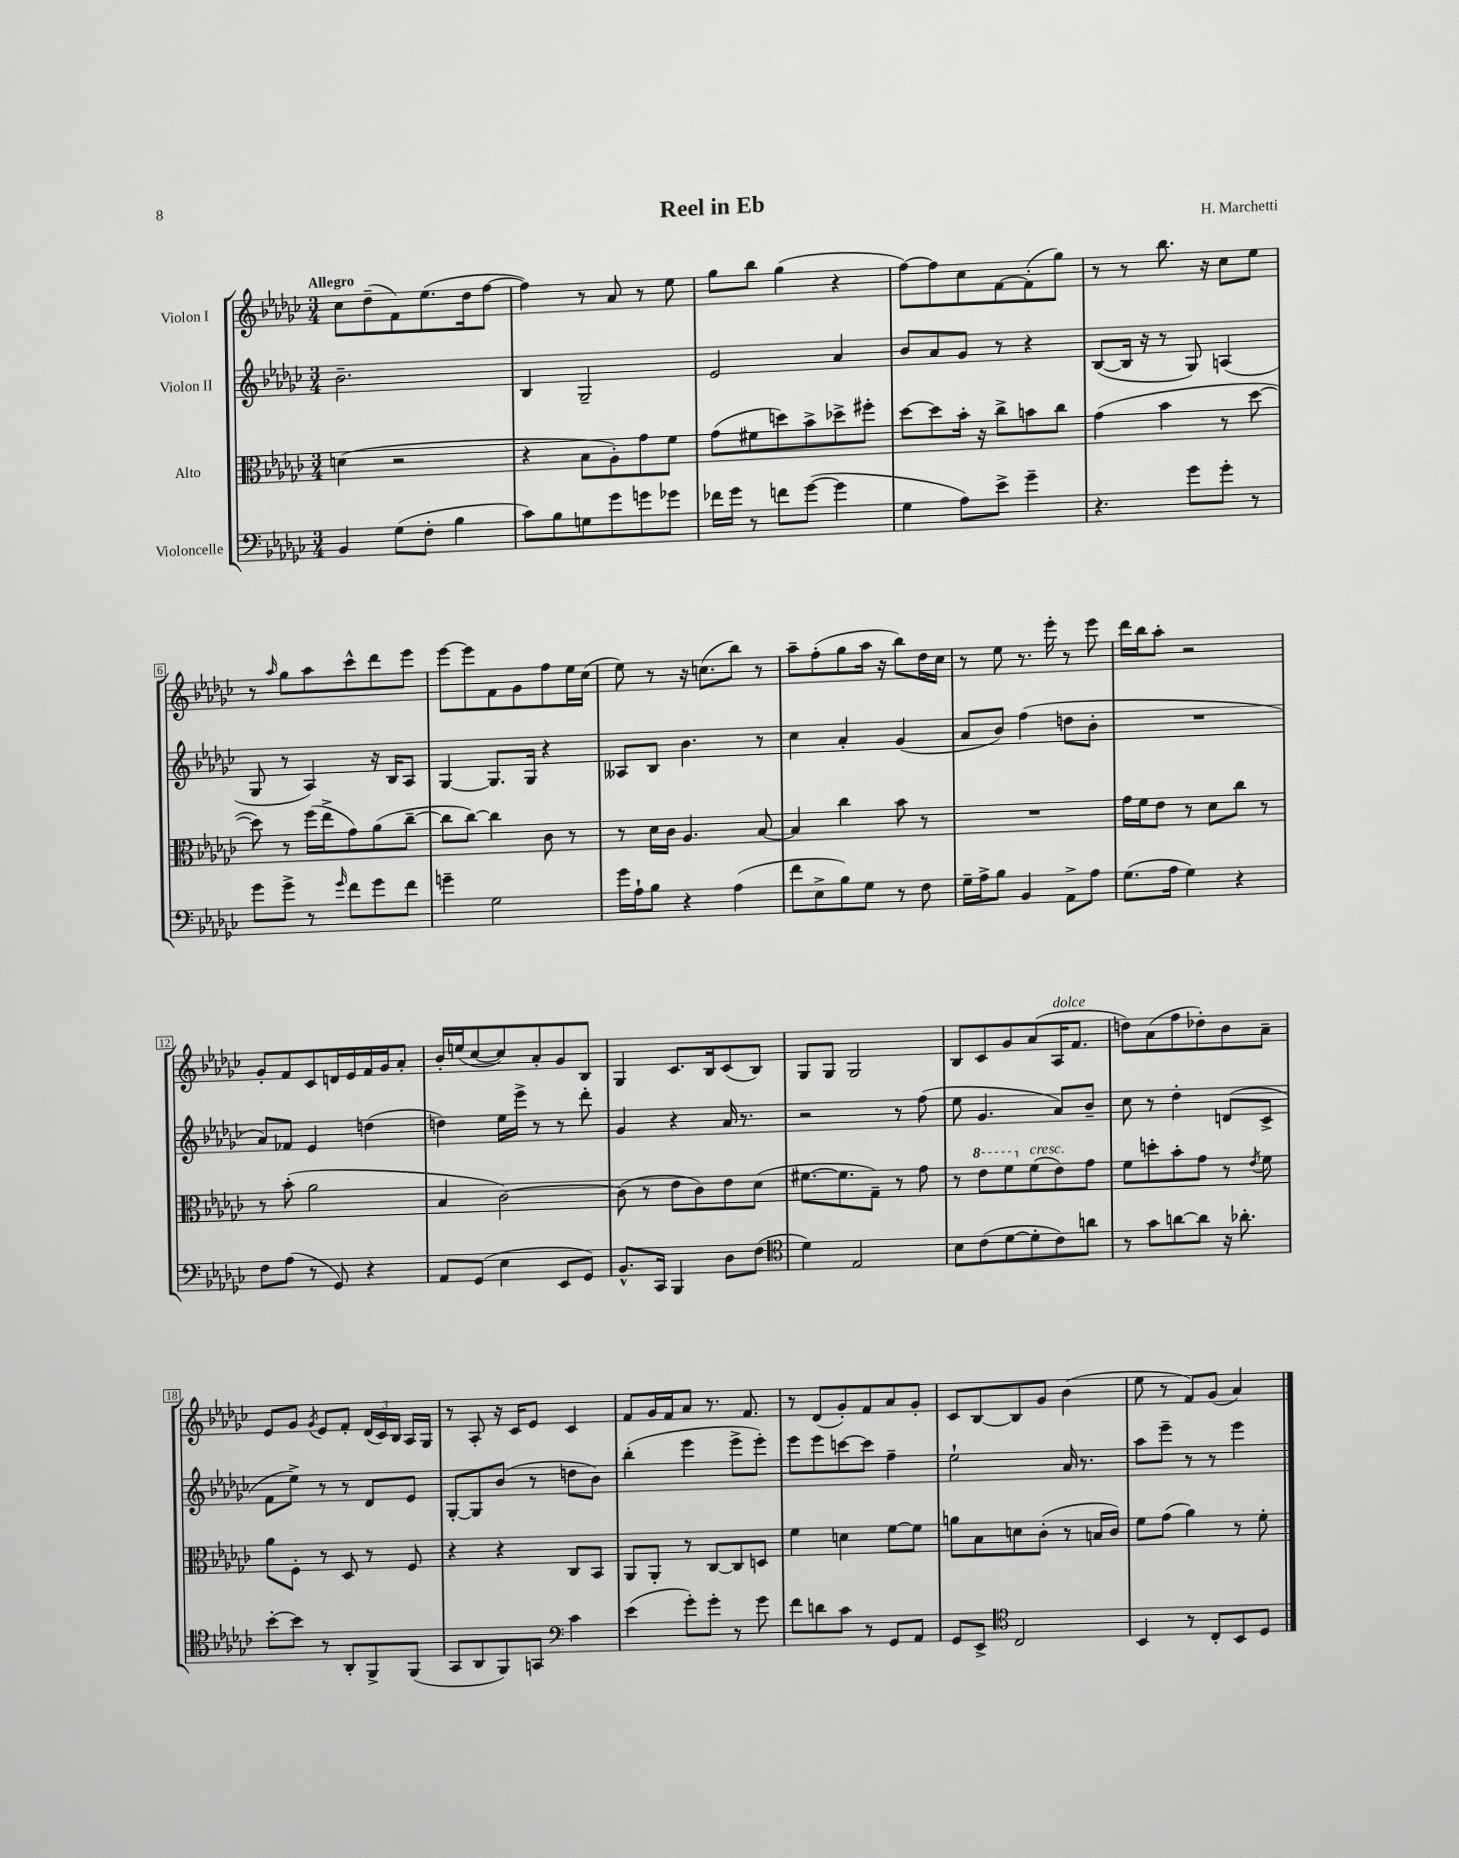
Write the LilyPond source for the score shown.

\header { title = "Reel in Eb" composer = "H. Marchetti" }
<<
\new StaffGroup <<
\new Staff = "s0" \with { instrumentName = "Violon I" } {
    \clef treble \key ges \major \numericTimeSignature \time 3/4 \tempo "Allegro"
    \autoBeamOff ces''8[ des''8--( f'8) ees''8.( des''16 f''8]~ |
    f''4) r8 aes'8 r8 ees''8 |
    ges''8[ bes''8] ges''4( r4 |
    f''8[~) f''8 ces''8 f'8~ f'8-.( ges''8]) |
    r8 r8 bes''8. r16 ces''8[ ees''8] |
    r8 \grace { aes''16 } ges''8[ aes''8 ces'''8-^ des'''8 ees'''8] |
    ees'''8[~ ees'''8 f'8 ges'8 f''8 ees''16 ces''16]( |
    ees''8) r8 r16 c''8.[( bes''8]) r8 |
    aes''8[-- f''8-.( ges''8 aes''16] r16 bes''8[) des''16 ces''16] |
    r8 ees''8 r8. ees'''16-. r8 ees'''8 |
    des'''16[ bes''16 aes''8]-. r2 |
    ges'8[-. f'8 ces'8 d'16 ees'16 f'16 ges'16 aes'8]-. |
    bes'16[-. e''16( ces''8~ ces''8) aes'8-. ges'8 bes8] |
    ges4 ces'8.[ bes16 ces'8( bes8]) |
    ges8[ ges8] ges2 |
    bes8[ ces'8 ges'8 aes'8( aes16^\markup { \italic "dolce" } f'8.] |
    d''8[) aes'8( f''8 des''8-.) bes'8 aes'8]-- |
    ees'8[ ges'8] \acciaccatura { ges'8 } ees'8[ f'8]-. \tuplet 3/2 { des'16[( ces'16) bes16] } aes16[ ges16] |
    r8 aes8-. r16 ces'16[ ees'8] ces'4 |
    f'8[ ges'16 f'16 aes'8] r8. f'8. |
    r8 des'8[( ges'8-.) f'8 aes'8 ges'8]-. |
    ces'8[ bes8~ bes8 ges'8] bes'4( |
    ees''8 r8 f'8[) ges'8]( aes'4) \bar "|." |
}
\new Staff = "s1" \with { instrumentName = "Violon II" } {
    \clef treble \key ges \major \numericTimeSignature \time 3/4
    \autoBeamOff bes'2.-- |
    bes4 ges2-- |
    ees'2 aes'4 |
    bes'8[ aes'8 ges'8] r8 r4 |
    bes8[~( bes16] r16 r8 ges8) a4( |
    ges8 r8 aes4) r16 bes16[ aes8] |
    ges4~ ges8.[ ges16] r4 |
    aeses8[ bes8] bes'4. r8 |
    ces''4 aes'4-. ges'4( |
    aes'8[ bes'8]) f''4( d''8[ bes'8]-. |
    R2. |
    aes'8[) fes'8] ees'4 d''4( |
    d''4) ees''16[ ees'''16]-> r8 r8 des'''8-. |
    ges'4 r4 aes'16 r8. |
    r2 r8 f''8( |
    ees''8 ges'4. aes'8[) bes'8]-- |
    ces''8 r8 des''4-. d'8[( ces'8]-> |
    f'8[ ees''8]->) r8 r8 des'8[ ees'8] |
    ges8[~-. ges8 bes'8]( r8 d''8[ bes'8]) |
    bes''4-.( ees'''4 ees'''8[-> ees'''8]-.) |
    ees'''8[ ees'''8 c'''8~ c'''8] f''4-- |
    ees''2-! aes'16 r8. |
    aes''8[ ees'''8]-- r8 r8 ees'''4 \bar "|." |
}
\new Staff = "s2" \with { instrumentName = "Alto" } {
    \clef alto \key ges \major \numericTimeSignature \time 3/4
    \autoBeamOff d'4( r2 |
    r4 bes8[ aes8-.) ges'8 f'8] |
    ges'8[( fis'8 d''8) bes'8-> des''8-> fis''8]-. |
    des''8[~ des''8 bes'16]-. r16 ces''8[-> b'8 ces''8] |
    ges'4( bes'4 r8 des''8~ |
    des''8) r8 f''16[( ees''16-> ges'8) aes'8( ces''8]~-- |
    ces''8[ ces''8]~) ces''4 ces'8 r8 |
    r8 des'16[ ces'16] aes4. bes8~ |
    bes4 ces''4 bes'8 r8 |
    R2. |
    ges'16[ f'16 ees'8] r8 des'8[ ces''8] r8 |
    r8 bes'8-.( aes'2 |
    bes4 ces'2~) |
    ces'8( r8 ees'8[ ces'8) ees'8 des'8]( |
    fis'8.[~ fis'8. ges8]--) r8 ges'8 |
    r8 \ottava #1 ees''8[ f''8 \ottava #0 f'8^\markup { \italic "cresc." }( ees'8) ges'8] |
    f'8[ d''8-. bes'8-. ges'8] r8 \acciaccatura { ees'8 } f'8 |
    aes'8[ f8]-. r8 des8 r8 f8 |
    r4 r4 ces8[ bes,8] |
    aes,8[ aes,8]-. r8 ces8[~ ces8 d8] |
    f'4 d'4 f'8[~ f'8] |
    a'8[ bes8 d'8 ces'8]-.( r8 b16[ ces'16]) |
    f'8[ ges'8]( aes'4) r8 f'8-. \bar "|." |
}
\new Staff = "s3" \with { instrumentName = "Violoncelle" } {
    \clef bass \key ges \major \numericTimeSignature \time 3/4
    \autoBeamOff bes,4 ges8[( f8]-. bes4 |
    ces'8[) bes8 g8 ges'8 g'8 ges'8] |
    fes'16[ ges'16] r8 f'8[ ges'8]~( ges'4 |
    ges4 aes8[) ees'8]-> ges'4-- |
    r4. ges'8[ ges'8]-. r8 |
    ges'8[ ges'8]-> r8 \grace { ges'16 } f'8[ ges'8 f'8] |
    g'4-- ges2 |
    ges'16[ aes16-! bes8] r4 aes4( |
    f'8[ ees8-> bes8) ges8] r8 f8 |
    ges16[-- aes16-> bes8] bes,4 aes,8[-> aes8] |
    ges8.[( aes16] ges4) r4 |
    f8[ aes8]( r8 ges,8) r4 |
    aes,8[ ges,8]( ees4 ees,8[ ges,8]) |
    bes,8.[-^ ces,16] bes,,4 des8[ f8]( |
    \clef tenor des'4) ees2 |
    bes8[ ces'8( des'8~ des'8-. ces'8) a'8] |
    r8 ges'8[ a'8~ a'8] r16 aes'8.-. |
    bes'8[~-. bes'8] r8 aes,8[-. f,8-> f,8]( |
    ges,8[ aes,8 f,8) g,8] \clef bass ces'4 |
    ees'4( ges'8[-.) ges'8]-. r8 ges'8 |
    f'8[ d'8 ces'8] r8 ges,8[ aes,8] |
    ges,8[ ees,8]-> \clef tenor ces2 |
    bes,4 r8 ces8[-. bes,8 des8] \bar "|." |
}
>>
>>
\layout { \context { \Score \override BarNumber.stencil = #(make-stencil-boxer 0.1 0.3 ly:text-interface::print) } }
